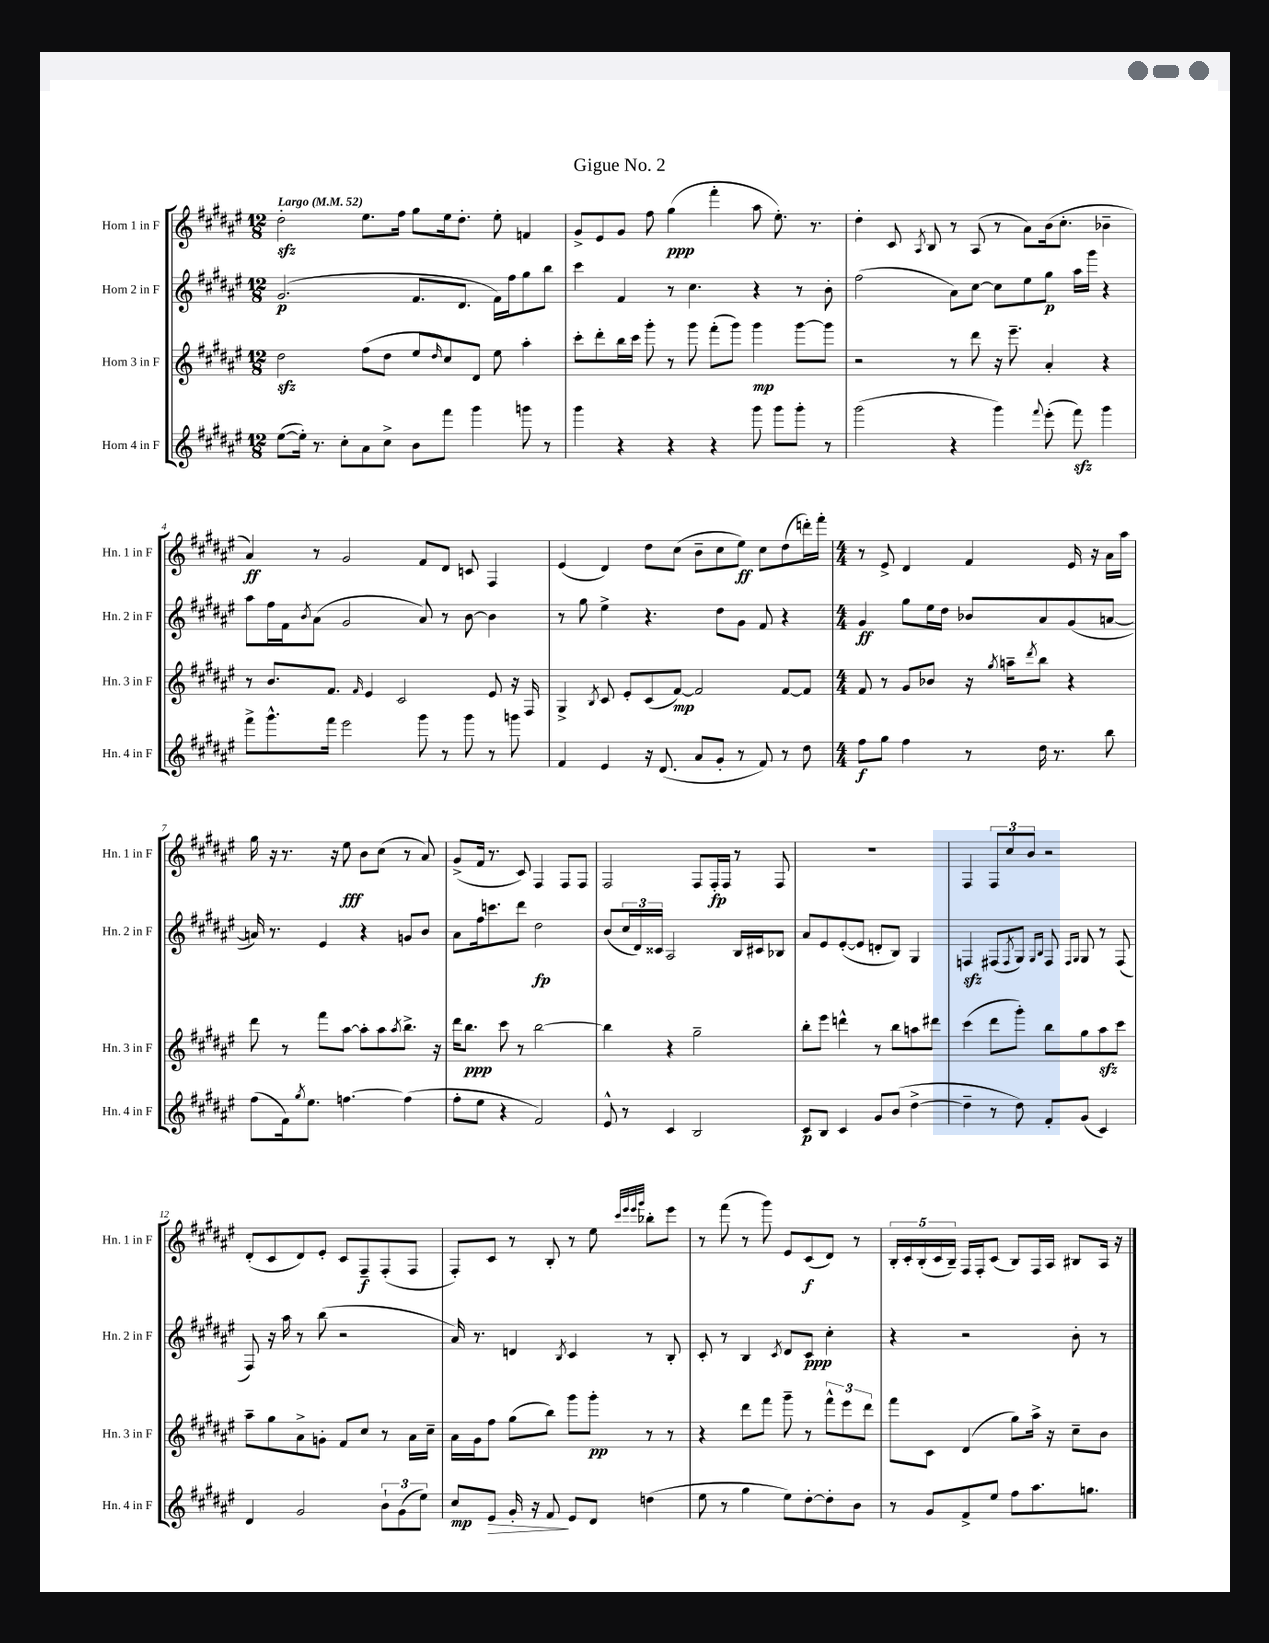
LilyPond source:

\header { title = "Gigue No. 2" }
<<
\new StaffGroup <<
\new Staff = "s0" \with { instrumentName = "Horn 1 in F" shortInstrumentName = "Hn. 1 in F" } {
    \clef treble \key fis \major \numericTimeSignature \time 12/8 \tempo "Largo" 4 = 52
    dis''2-.\sfz eis''8. fis''16 gis''8 eis''16 dis''8.-. eis''8-. f'4 |
    gis'8-> eis'8 gis'8 fis''8 gis''4\ppp( fis'''4-. ais''8 eis''8.-.) r8. |
    dis''4-. cis'8 \acciaccatura { ais8 } b8 r8 ais8( r8 ais'8) b'16( cis''8.-. bes'4-- |
    ais'4\ff) r8 gis'2 fis'8 dis'8 c'8 fis4 |
    eis'4( dis'4) dis''8 cis''8( b'8-- cis''8 eis''8\ff) cis''8 dis''8( d'''16-.) fis'''16-. |
    \numericTimeSignature \time 4/4 r8 eis'8-> dis'4 fis'4 eis'16 r16 ais'16 ais''16 |
    gis''16 r16 r8. r16 eis''8\fff b'8 cis''8( r8 ais'8) |
    gis'8->( fis'16 r8. cis'8) fis4 fis8 fis8 |
    fis2 fis8 fis16-.\fp fis16 r8 fis8 |
    R1 |
    fis4 \tuplet 3/2 { fis8 cis''8 b'8 } r2 |
    dis'8-.( cis'8 dis'8) eis'8-. cis'8 fis8--\f fis8-.( fis8 |
    fis8-.) cis'8 r8 b8-. r8 eis''8 \grace { cis'''32 eis'''32 eis'''32 gis'''32 } bes''8-. eis'''8 |
    r8 fis'''8( r8 gis'''8) eis'8 cis'8\f( dis'8) r8 |
    \tuplet 5/4 { b16-. cis'16-. b16-.( cis'16 b16--) } fis16 fis16-. cis'8( b8) fis16 ais16 bis8 ais16 r16 \bar "|." |
}
\new Staff = "s1" \with { instrumentName = "Horn 2 in F" shortInstrumentName = "Hn. 2 in F" } {
    \clef treble \key fis \major \numericTimeSignature \time 12/8
    gis'2.\p( fis'8. dis'8. fis'16) fis''16 gis''8 b''8 |
    cis'''4 fis'4 r8 cis''4. r4 r8 b'8-. |
    fis''2( ais'8) cis''8~ cis''8 eis''8 gis''8\p ais''16 gis'''16 r4 |
    ais''8 fis''16 fis'16 \acciaccatura { b'8 } ais'8( gis'2 ais'8) r8 b'8~ b'4 |
    r8 gis''8 eis''4-> r4. dis''8 gis'8 fis'8 r4 |
    \numericTimeSignature \time 4/4 gis'4\ff gis''8 eis''16 dis''16 bes'8 ais'8 gis'8( a'8~ |
    a'16) r8. eis'4 r4 g'8 b'8 |
    ais'8 fis''16 c'''8. dis'''8 dis''2\fp |
    b'8( \tuplet 3/2 { cis''16 dis'16) cisis'16 } ais2 b16 cis'16 bes8 |
    ais'8 eis'8 eis'8~-.( eis'8 d'8-. b8) gis4 |
    f4\sfz fis8( \acciaccatura { fis8 } gis8) \grace { gis16 b16 } fis8 \grace { fis16 gis16 } gis8 r8 fis8( |
    fis8) r16 ais''16 r8 b''8( r2 |
    ais'16) r8. d'4 \acciaccatura { b8 } cis'4 r8 b8-. |
    cis'8-. r8 b4 \acciaccatura { cis'8 } dis'8 cis'8\ppp cis''4-. |
    r4 r2 b'8-. r8 \bar "|." |
}
\new Staff = "s2" \with { instrumentName = "Horn 3 in F" shortInstrumentName = "Hn. 3 in F" } {
    \clef treble \key fis \major \numericTimeSignature \time 12/8
    dis''2\sfz fis''8( dis''8 eis''8 \grace { dis''16 } cis''8) dis'8 eis''8 ais''4-. |
    cis'''8-. dis'''8-. b''16 cis'''16 gis'''8-. r8 gis'''8 fis'''8-.( gis'''8) gis'''4\mp gis'''8~ gis'''8 |
    r2 r8 dis'''8 r16 eis'''8.-- ais'4-. r4 |
    r8 b'8. fis'8. \grace { fis'16 } eis'4 cis'2 eis'8 r16 fis16 |
    gis4-> \acciaccatura { b8 } cis'8 eis'8-. cis'8( fis'8~\mp) fis'2 fis'8~ fis'8 |
    \numericTimeSignature \time 4/4 fis'8 r8 gis'8 bes'8 r16 \acciaccatura { gis''8 } a''16-- \acciaccatura { dis'''8 } b''8 r4 |
    dis'''8 r8 fis'''8 ais''8~ ais''8-. ais''8 \acciaccatura { ais''8 } b''8.-> r16 |
    dis'''16 b''8.\ppp cis'''8 r8 b''2~ |
    b''4 r4 gis''2-- |
    b''8-. eis'''8 d'''4-^ r8 b''8 a''8 dis'''8 |
    cis'''4( dis'''8 gis'''8-.) b''8 gis''8 ais''8\sfz cis'''8 |
    ais''8-- gis''8 ais'8-> g'8-. fis'8 cis''8 r8 ais'16 cis''16-- |
    ais'16 gis'16 fis''8 gis''8( b''8) gis'''8 gis'''8-.\pp r8 r8 |
    r4 dis'''8 fis'''8 gis'''8-- r8 \tuplet 3/2 { fis'''8-^ eis'''8 dis'''8 } |
    fis'''8 cis'8 dis'4( gis''8) ais''16-> r16 cis''8-- b'8 \bar "|." |
}
\new Staff = "s3" \with { instrumentName = "Horn 4 in F" shortInstrumentName = "Hn. 4 in F" } {
    \clef treble \key fis \major \numericTimeSignature \time 12/8
    eis''8~( eis''16-.) r8. cis''8-. ais'8 cis''8-> b'8 fis'''8 gis'''4 g'''8 r8 |
    gis'''4 r4 r4 r4 gis'''8 gis'''8 gis'''8-. r8 |
    gis'''2( r4 gis'''4) \appoggiatura { fis'''8 } eis'''8-.( fis'''8\sfz) gis'''4 |
    fis'''8-> gis'''8.-^ fis'''16 eis'''2 gis'''8 r8 gis'''8 r8 g'''8 |
    fis'4 eis'4 r16 dis'8.( ais'8 gis'8-. r8 fis'8) r8 dis''8 |
    \numericTimeSignature \time 4/4 fis''8\f gis''8 fis''4 r8 dis''16 r8. b''8 |
    fis''8( fis'16) \acciaccatura { gis''8 } eis''8. f''4.~ f''4( |
    fis''8-. eis''8 r4 fis'2) |
    eis'8-^ r8 cis'4 b2 |
    cis'8\p b8 cis'4 gis'8 b'8( dis''4~-> |
    dis''4-- r8 dis''8) fis'8-. gis'8( cis'4) |
    dis'4 gis'2 \tuplet 3/2 { b'8-! gis'8( eis''8) } |
    cis''8\mp eis'8\> gis'16-. r16 fis'8\! eis'8 dis'8 d''4( |
    eis''8 r8 gis''4 eis''8) dis''8~-. dis''8-. b'8 |
    r8 gis'8 fis'8-> eis''8 fis''8 ais''8. g''8. \bar "|." |
}
>>
>>
